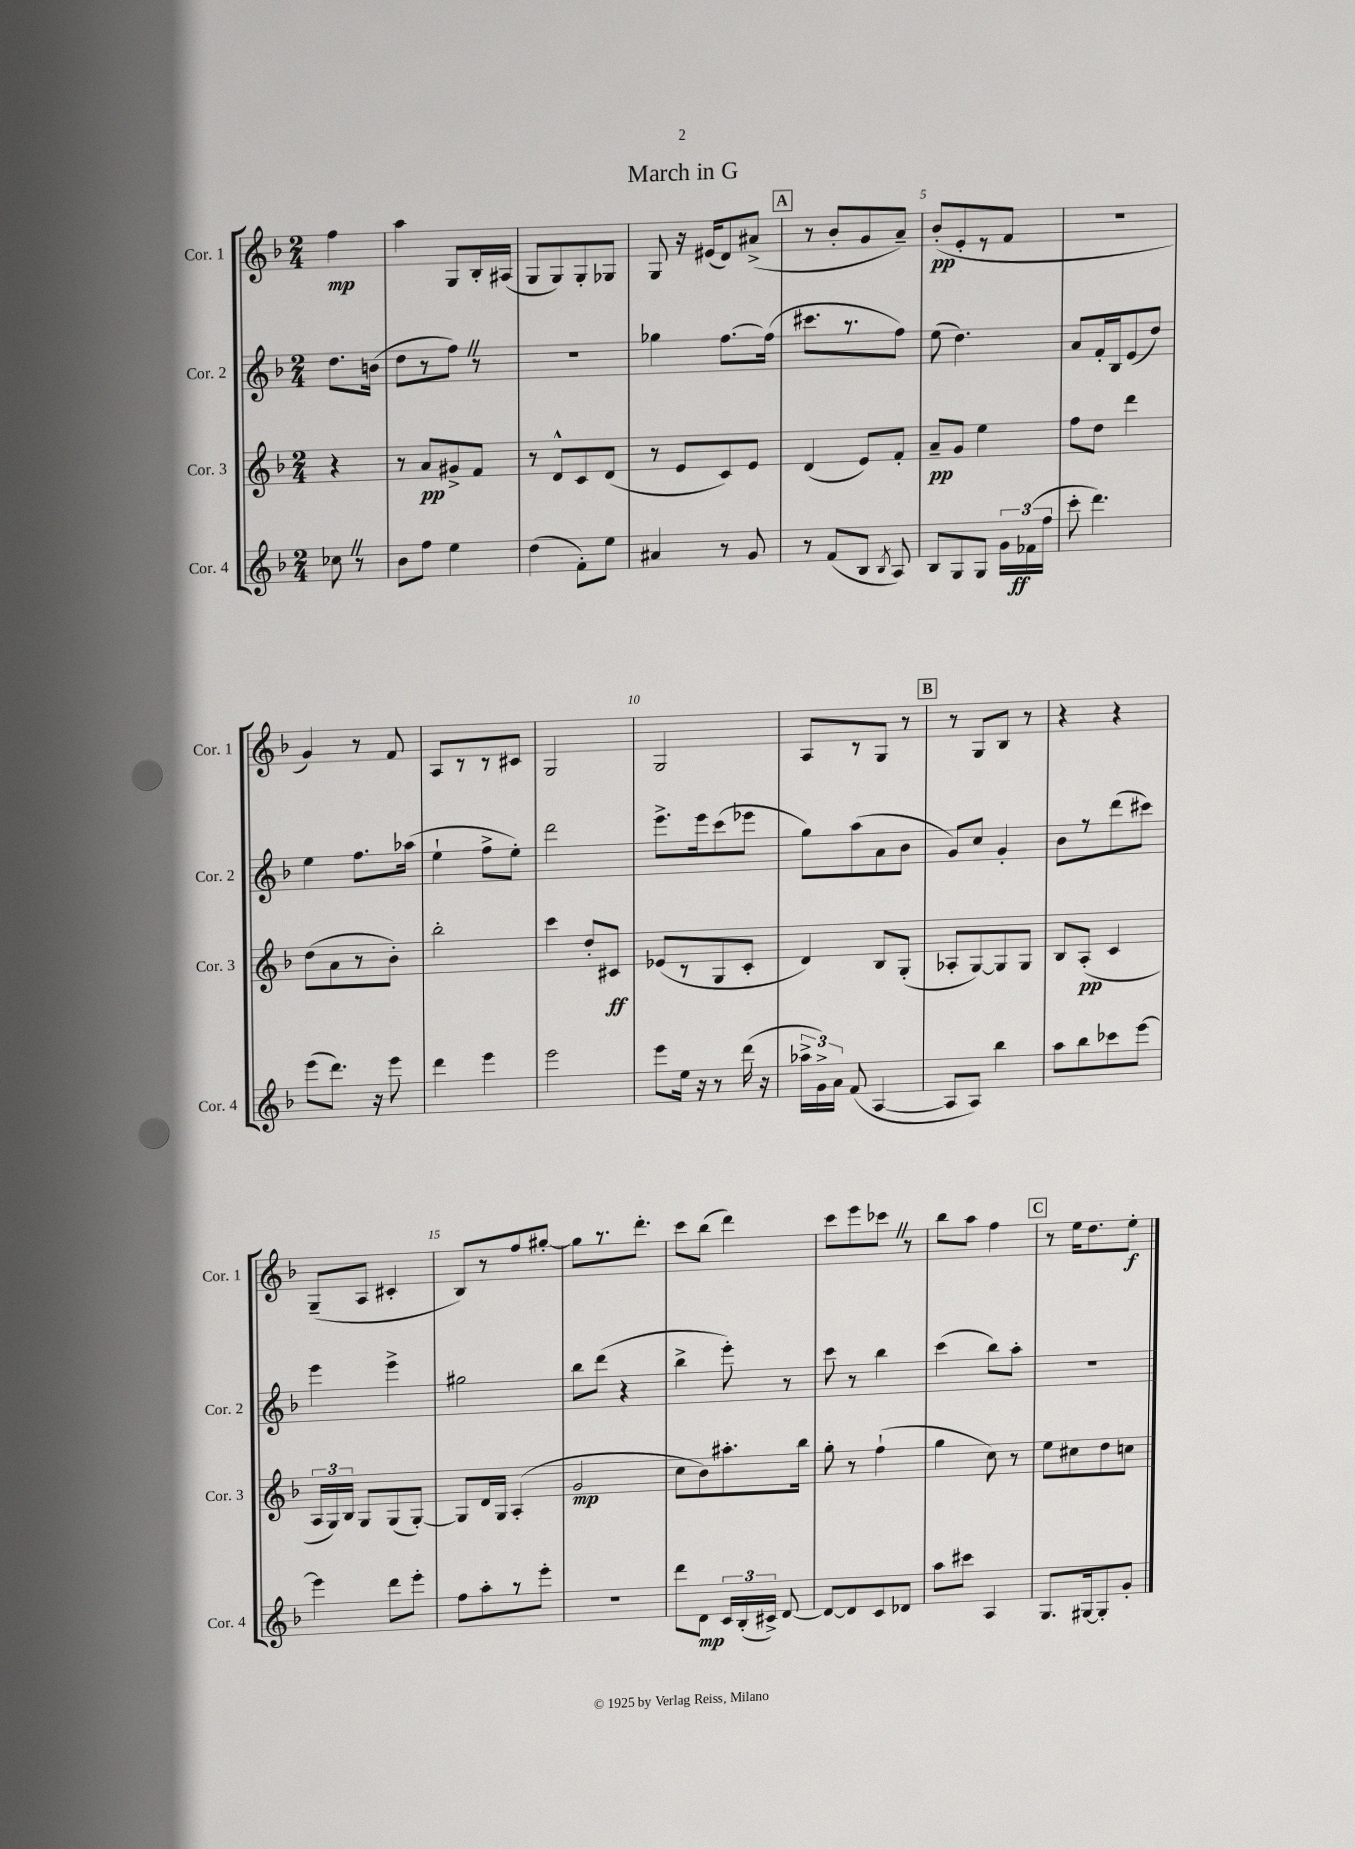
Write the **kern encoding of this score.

**kern	**kern	**kern	**kern
*staff4	*staff3	*staff2	*staff1
*clefG2	*clefG2	*clefG2	*clefG2
*k[b-]	*k[b-]	*k[b-]	*k[b-]
*M2/4	*M2/4	*M2/4	*M2/4
8cc-	4r	8.dd	4ff
8r	.	.	.
.	.	(16b	.
=	=	=	=
8b-	8r	8dd	4aa
8ff	8a	8r	.
4ee	8g#^	8ff)	8G
.	8f	8r	16B-'
.	.	.	(16A#
=	=	=	=
(4dd	8r	2r	8G
.	8d^^	.	8G)
8f')	8c	.	8G'
8ee	(8d	.	8G-
=	=	=	=
4a#	8r	4gg-	8G
.	8e	.	16r
.	.	.	(16e#
8r	8c)	[8.ff	8d)
8g	8e	.	(8a#^
.	.	(16ff]	.
=	=	=	=
8r	(4d	8.ccc#	8r
(8f	.	.	8b-'
.	.	8.r	.
8B-	8e)	.	8g
8qB-	.	.	.
8A)	8f'	8ff)	8a~)
=	=	=	=
8B-	8a~	(8ee	(8b-'
8G	8g	4.dd)	8e'
8G	4ee	.	8r
24g	.	.	8f
(24f-	.	.	.
24ff	.	.	.
=	=	=	=
8ccc'	8ff	8a	2r
4.ddd)	8dd	16f'	.
.	.	16B-	.
.	4ddd	(8e	.
.	.	8dd)	.
=	=	=	=
(8eee	(8dd	4ee	4g)
8.ddd)	8a	.	.
.	8r	8.ff	8r
16r	.	.	.
8eee	8b-')	.	8f
.	.	(16aa-	.
=	=	=	=
4ddd	2bb-'	4ee`	8A
.	.	.	8r
4eee	.	8ff^	8r
.	.	8ee')	8c#
=	=	=	=
2eee	4ccc	2ddd	2G
.	8dd'	.	.
.	8c#	.	.
=	=	=	=
8eee	(8e-	8.eee^	2G
16ee	8r	.	.
16r	.	16eee	.
8r	8G	(8ccc	.
(16ddd	8c'	8eee-	.
16r	.	.	.
=	=	=	=
24aa-^	4d)	8gg)	8A
24g^)	.	.	.
24a	.	.	.
(8f	.	(8aa	8r
[4A	8B-	8a	8G
.	(8G'	8b-	8r
=	=	=	=
8A]	8A-'	8g)	8r
8A)	[8G)	8cc	8G
4bb-	8G]	4g'	8B-
.	8G	.	8r
=	=	=	=
8aa	8B-	8b-	4r
8bb-	(8A'	8r	.
8ccc-	4c	(8ddd	4r
[8eee	.	8ccc#)	.
=	=	=	=
4eee]	24A	4eee	(8G~
.	24G)	.	.
.	24B-	.	.
.	8G	.	8A
8ddd	(8G	4eee^	4c#'
8eee'	[8G')	.	.
=	=	=	=
8ff	8G]	2gg#	8B-)
8aa'	16d	.	8r
.	16G	.	.
8r	(4A'	.	8ff
8eee'	.	.	[8gg#'
=	=	=	=
2r	2g	8bb-	8gg#]
.	.	(8ddd	8.r
.	.	4r	.
.	.	.	8.ddd'
=	=	=	=
8ddd	8cc	4bb-^	8ccc
8d	8b-)	.	(8bb-
24c	8.aa#'	8eee')	4ddd)
(24B-'	.	.	.
24c#^)	.	.	.
[8d	.	8r	.
.	16bb-	.	.
=	=	=	=
8d_	8gg'	8ccc	8ccc
8d]	8r	8r	8eee
8c	(4ff`	4bb-	8ccc-
8d-	.	.	8r
=	=	=	=
8aa	4gg	(4ccc	8bb-
8ccc#	.	.	8aa
4A	8cc)	8bb-)	4ff
.	8r	8aa'	.
=	=	=	=
8.G	8ee	2r	8r
.	8cc#	.	16ee
[16G#	.	.	8.dd
8G#']	8dd	.	.
8g'	8cc	.	8ee'
==	==	==	==
*-	*-	*-	*-
